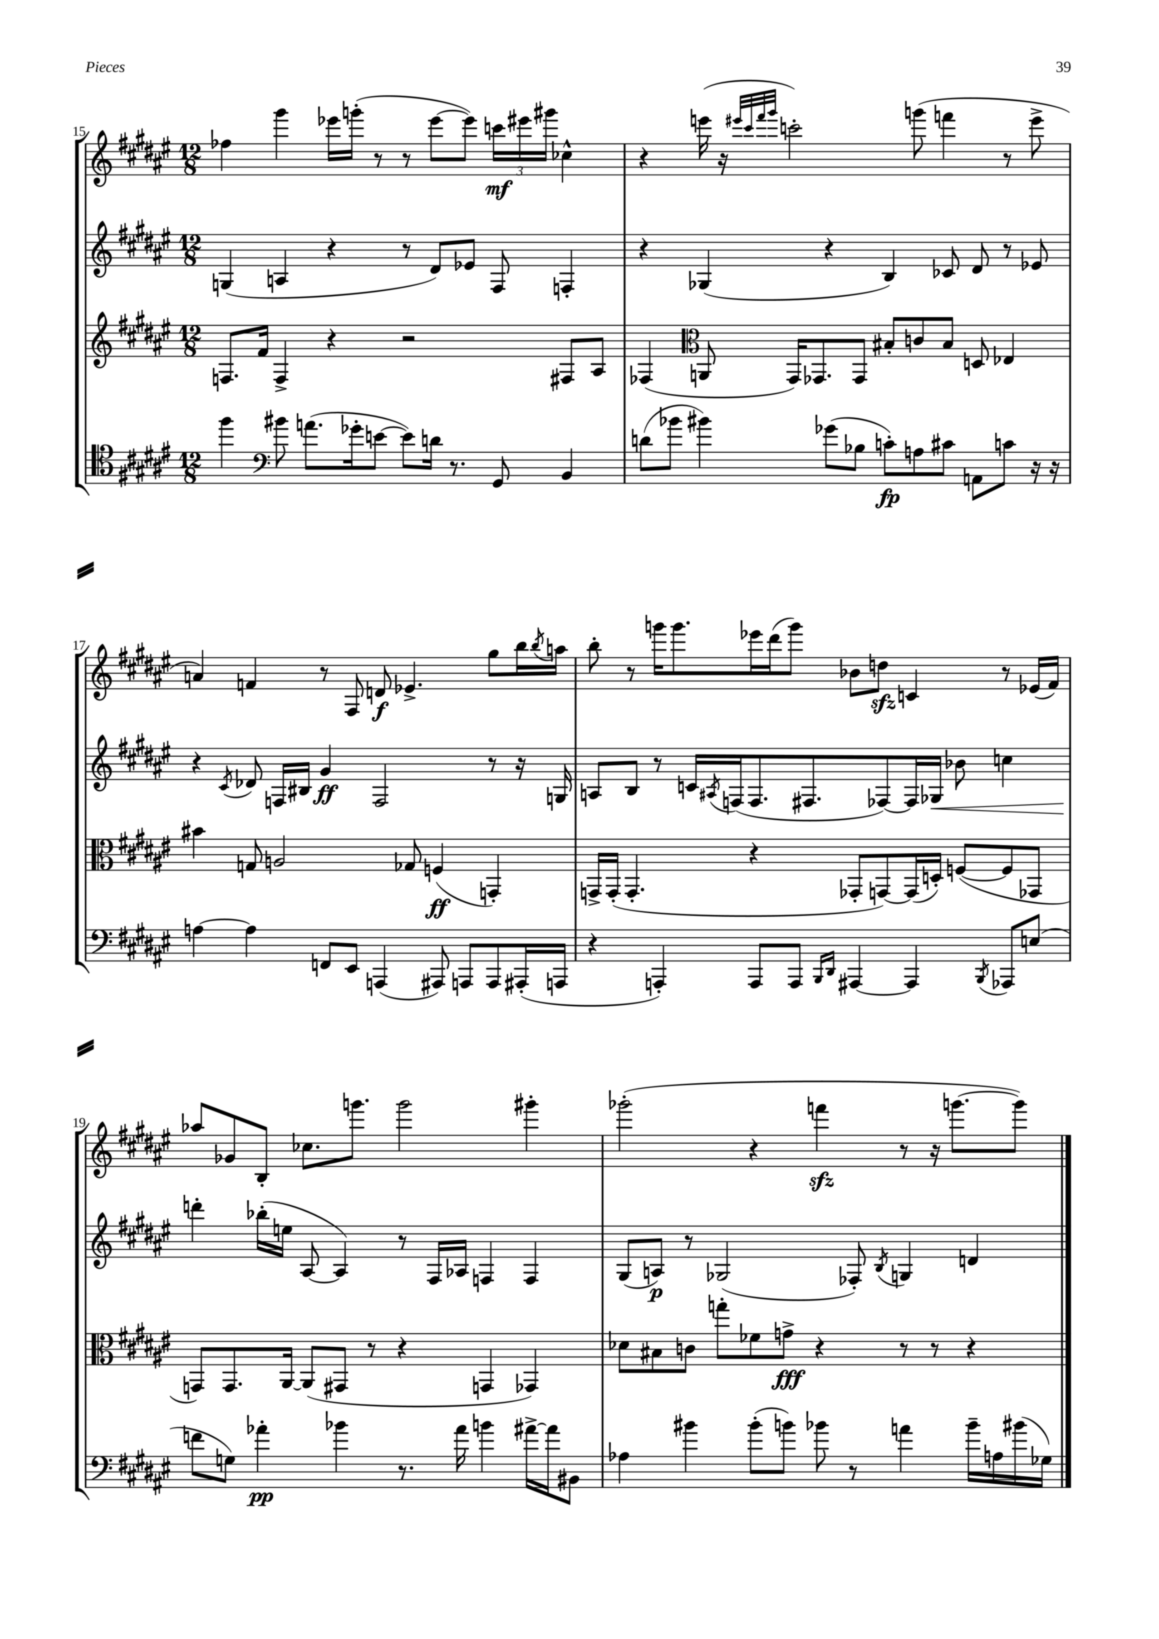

**kern	**kern	**kern	**kern
*staff4	*staff3	*staff2	*staff1
*clefC4	*clefG2	*clefG2	*clefG2
*k[f#c#g#d#a#e#]	*k[f#c#g#d#a#e#]	*k[f#c#g#d#a#e#]	*k[f#c#g#d#a#e#]
*M12/8	*M12/8	*M12/8	*M12/8
4ff#	8.F	(4G	4ff-
.	16f#	.	.
*clefF4	*	*	*
8b#	4F^	4A	4ggg#
(8.a	.	.	.
.	4r	4r	16eee-
16g-'	.	.	(16ggg'
[8e	.	.	8r
8e])	2r	8r	8r
16d	.	8d#)	[8eee-
8.r	.	.	.
.	.	8e-	8eee-])
8GG#	.	8F#	24ccc
.	.	.	24eee#
.	.	.	24ggg#
4BB	8F#	4F'	4cc-^^
.	8A#	.	.
=	=	=	=
(8d	(4F-	4r	4r
8b-	.	.	.
*	*clefC3	*	*
4b#)	8AA	(4G-	(16eee
.	.	.	16r
.	.	.	32qqeee#
.	.	.	32qqccc#
.	.	.	32qqfff#
.	.	.	32qqggg#
.	16GG#)	.	2ccc')
.	8.GG-	.	.
(8g-	.	4r	.
8B-	8GG-	.	.
8c')	8B#'	4B)	.
8A	8c	.	(8ggg
8c#	8B#	8c-	4fff
8AA	8D	8d#	.
8c	4E-	8r	8r
16r	.	8e-	8eee#^
16r	.	.	.
=	=	=	=
[4A	4b#	4r	4a)
.	.	8qc#	.
4A]	8G	8d-	4f
.	2A	16F	.
.	.	16B#	.
8FF	.	4g#	8r
8EE#	.	.	8F#
(4AAA	.	2F	8d
.	8G-	.	4.e-^
8AAA#)	(4F	.	.
8AAA	.	.	.
8AAA	4GG')	8r	8gg#
(16AAA#'	.	16r	16bb
.	.	.	8qbb
16AAA	.	16G	16aa
=	=	=	=
4r	16GG^	8A	8bb'
.	(16GG'	.	.
.	4.GG'	8B	8r
4AAA')	.	8r	16ggg
.	.	.	8.ggg
.	.	16c	.
.	.	8qA#	.
.	.	(16F	.
8AAA	4r	8.F	16eee-
.	.	.	(16ddd#
8AAA	.	.	8ggg)
.	.	8.F#	.
16qqBBB	.	.	.
16qqDD#	.	.	.
[4AAA#	8GG-'	.	8b-
.	[8GG)	[8F-)	8dd
4AAA#]	(16GG]	16F-]	4c
.	16D')	16G-	.
.	([8F	8b-	.
8qBBB	.	.	.
8AAA-	8F]	4cc	8r
(8E	8GG-	.	(16e-
.	.	.	16f#)
=	=	=	=
8f	8GG)	4ddd'	8aa-
8G)	8.GG	.	8g-
4a-'	.	(16bb-'	8B'
.	[16AA#	16ee	.
.	(8AA#]	[8A#	8.cc-
4b-	8GG#	4A#])	.
.	.	.	8.ggg
.	8r	.	.
8.r	4r	8r	2ggg
.	.	16F#	.
16a-	.	16A-	.
4b	4GG	4F	.
[16a#^	4GG-)	4F	4ggg#'
16a#]	.	.	.
8BB#	.	.	.
=	=	=	=
4A-	8d-	(8G#	(2ggg-'
.	8B#	8A)	.
4b#	8c	8r	.
.	8gg'	(2G-	.
(8b#'	8f-	.	4r
8b)	8g^	.	.
8b-	4r	.	4fff
8r	.	8F-')	.
.	.	8qB	.
4a	8r	4G	8r
.	8r	.	16r
.	.	.	[8.ggg
16b-~	4r	4d	.
16A	.	.	.
(16b#	.	.	8ggg])
16G-)	.	.	.
==	==	==	==
*-	*-	*-	*-
